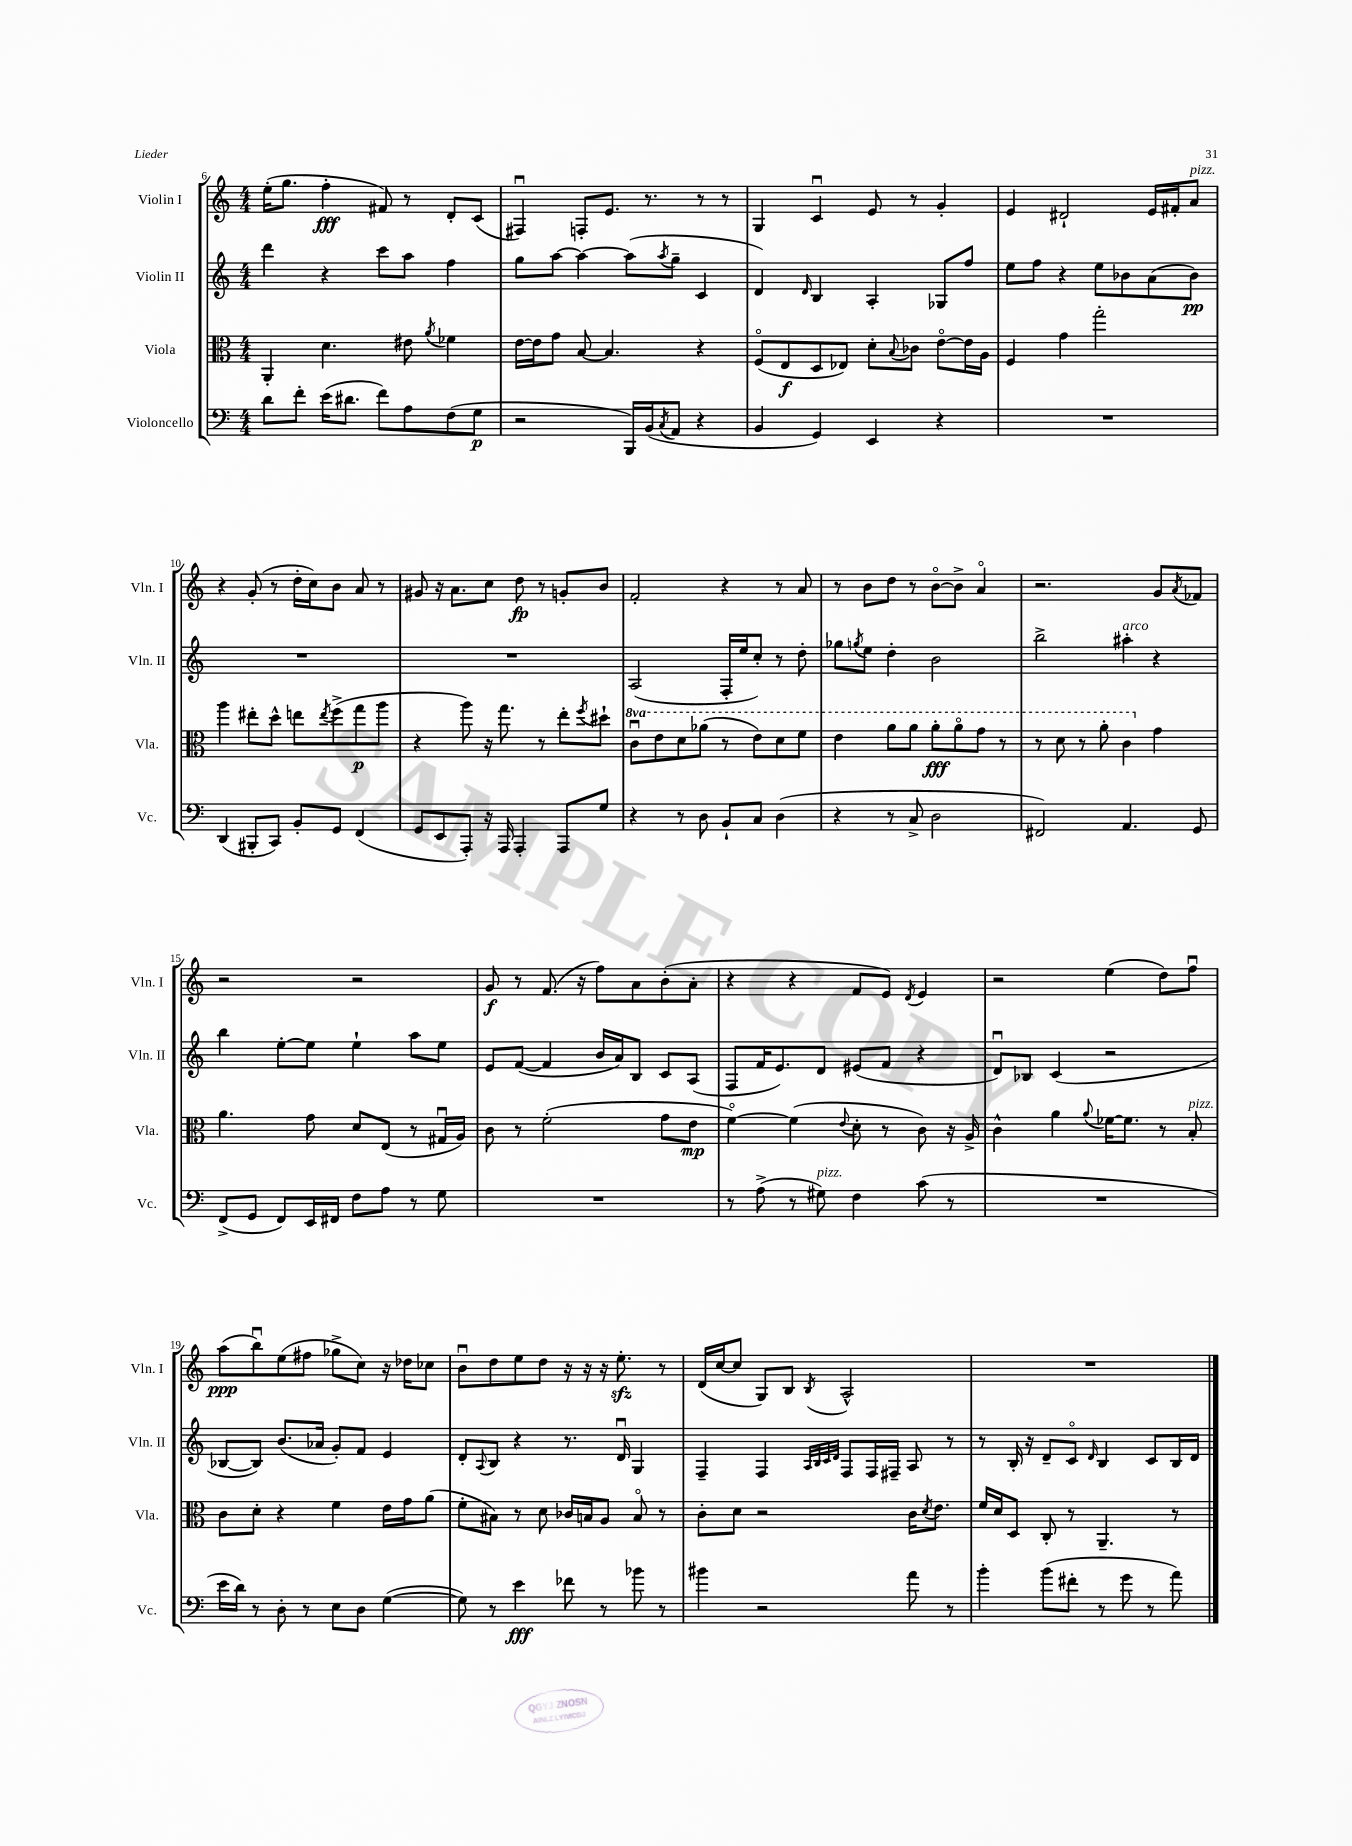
<<
\new StaffGroup <<
\new Staff = "s0" \with { instrumentName = "Violin I" shortInstrumentName = "Vln. I" } {
    \clef treble \key c \major \numericTimeSignature \time 4/4
    e''16-.( g''8. f''4-.\fff fis'8) r8 d'8-. c'8( |
    fis4\downbow) f8-. e'8. r8. r8 r8 |
    g4 c'4\downbow e'8 r8 g'4-. |
    e'4 dis'2-! e'16 fis'16-. a'8^\markup { \italic "pizz." } |
    r4 g'8-.( r8 d''16-. c''16) b'8 a'8 r8 |
    gis'8 r16 a'8. c''8 d''8\fp r8 g'8-. b'8 |
    f'2-. r4 r8 a'8 |
    r8 b'8 d''8 r8 b'8~\flageolet b'8-> a'4\flageolet |
    r2. g'8 \acciaccatura { a'8 } fes'8 |
    r2 r2 |
    g'8\f r8 f'8.( r16 f''8) a'8 b'8-.( a'8-. |
    r4 r4 f'8 e'8) \acciaccatura { d'8 } e'4 |
    r2 e''4( d''8) f''8\downbow |
    a''8\ppp( b''8\downbow) e''8( fis''8 ges''8-> c''8) r16 des''16 ces''8 |
    b'8\downbow d''8 e''8 d''8 r16 r16 r16 e''8.-.\sfz r8 |
    d'16( c''16~ c''8 g8) b8 \acciaccatura { b8 } a2-^ |
    R1 \bar "|." |
}
\new Staff = "s1" \with { instrumentName = "Violin II" shortInstrumentName = "Vln. II" } {
    \clef treble \key c \major \numericTimeSignature \time 4/4
    d'''4 r4 c'''8 a''8 f''4 |
    g''8 a''8~ a''4~ a''8( \acciaccatura { a''8 } g''8-- c'4 |
    d'4) \grace { d'16 } b4 a4-. ges8 f''8 |
    e''8 f''8 r4 e''8 bes'8 a'8( bes'8\pp) |
    R1 |
    R1 |
    a2( f16-. e''16 c''8-.) r8 d''8-. |
    ges''8 \acciaccatura { g''8 } e''8 d''4-. b'2 |
    b''2-> ais''4-.^\markup { \italic "arco" } r4 |
    b''4 e''8~-. e''8 e''4-! a''8 e''8 |
    e'8 f'8~( f'4 b'16 a'16) b8 c'8 a8( |
    f8 f'16 e'8.) d'8 eis'8( f'8 r4 |
    d'8\downbow) bes8 c'4( r2 |
    bes8~ bes8) b'8.( aes'16 g'8-.) f'8 e'4 |
    d'8-. \appoggiatura { a8 } b8 r4 r8. d'16\downbow g4 |
    f4-- f4 \grace { a32 b32 c'32 d'32 } f8 f16 fis16-- a8 r8 |
    r8 b16-. r16 d'8-- c'8\flageolet \grace { d'16 } b4 c'8 b16 d'16 \bar "|." |
}
\new Staff = "s2" \with { instrumentName = "Viola" shortInstrumentName = "Vla." } {
    \clef alto \key c \major \numericTimeSignature \time 4/4 \set Staff.ottavationMarkups = #ottavation-simple-ordinals
    a,4-. d'4. eis'8 \acciaccatura { a'8 } fes'4 |
    e'16~ e'16 g'8 b8~ b4. r4 |
    f8\flageolet( e8\f d8 ees8) d'8-. \appoggiatura { b8 } ces'8 e'8~\flageolet e'16 a16 |
    f4 g'4 g''2-. |
    a''4 eis''8-. d''8-^ e''8 \acciaccatura { e''8 } f''8->( g''8\p a''8 |
    r4 a''8) r16 g''8. r8 e''8-. \acciaccatura { f''8 } dis''8-! |
    \ottava #1 c''8\downbow e''8 d''8 aes''8( r8 e''8) d''8 f''8 |
    e''4 a''8 a''8 a''8-.\fff a''8\flageolet g''8 r8 |
    r8 d''8 r8 a''8-. c''4 \ottava #0 g'4 |
    a'4. g'8 d'8 e8( r8 gis16\downbow a16) |
    c'8 r8 f'2-.( g'8 e'8\mp |
    f'4~\flageolet) f'4( \appoggiatura { e'8 } d'8-. r8 c'8) r16 a16-> |
    c'4-^ a'4 \appoggiatura { a'8 } fes'16~ fes'8. r8 b8-.^\markup { \italic "pizz." } |
    c'8 d'8-. r4 f'4 e'16 g'16 a'8( |
    f'8-. bis8) r8 d'8 ces'16 b16 a8 b8\flageolet r8 |
    c'8-. d'8 r2 c'16 \acciaccatura { d'8 } e'8. |
    f'16 d'16 d8 c8-. r8 a,4.-- r8 \bar "|." |
}
\new Staff = "s3" \with { instrumentName = "Violoncello" shortInstrumentName = "Vc." } {
    \clef bass \key c \major \numericTimeSignature \time 4/4
    d'8 f'8-. e'16( dis'8. f'8) a8 f8( g8\p |
    r2 b,,16) b,16( \acciaccatura { c8 } a,8 r4 |
    b,4 g,4) e,4 r4 |
    R1 |
    d,4( bis,,8-. c,8) b,8-. g,8 f,4( |
    g,8 e,8 a,,8-.) r16 a,,16 a,,4-. a,,8 g8 |
    r4 r8 d8 b,8-! c8 d4( |
    r4 r8 c8-> d2 |
    fis,2) a,4. g,8 |
    f,8->( g,8 f,8) e,16 fis,16 f8 a8 r8 g8 |
    R1 |
    r8 a8->( r8 gis8^\markup { \italic "pizz." }) f4 c'8( r8 |
    R1 |
    e'16 d'16) r8 d8-. r8 e8 d8 g4~( |
    g8) r8 e'4\fff fes'8 r8 bes'8 r8 |
    bis'4 r2 a'8 r8 |
    b'4-. b'8( fis'8-. r8 g'8 r8 a'8) \bar "|." |
}
>>
>>
\layout { \context { \Score currentBarNumber = #6 } }
